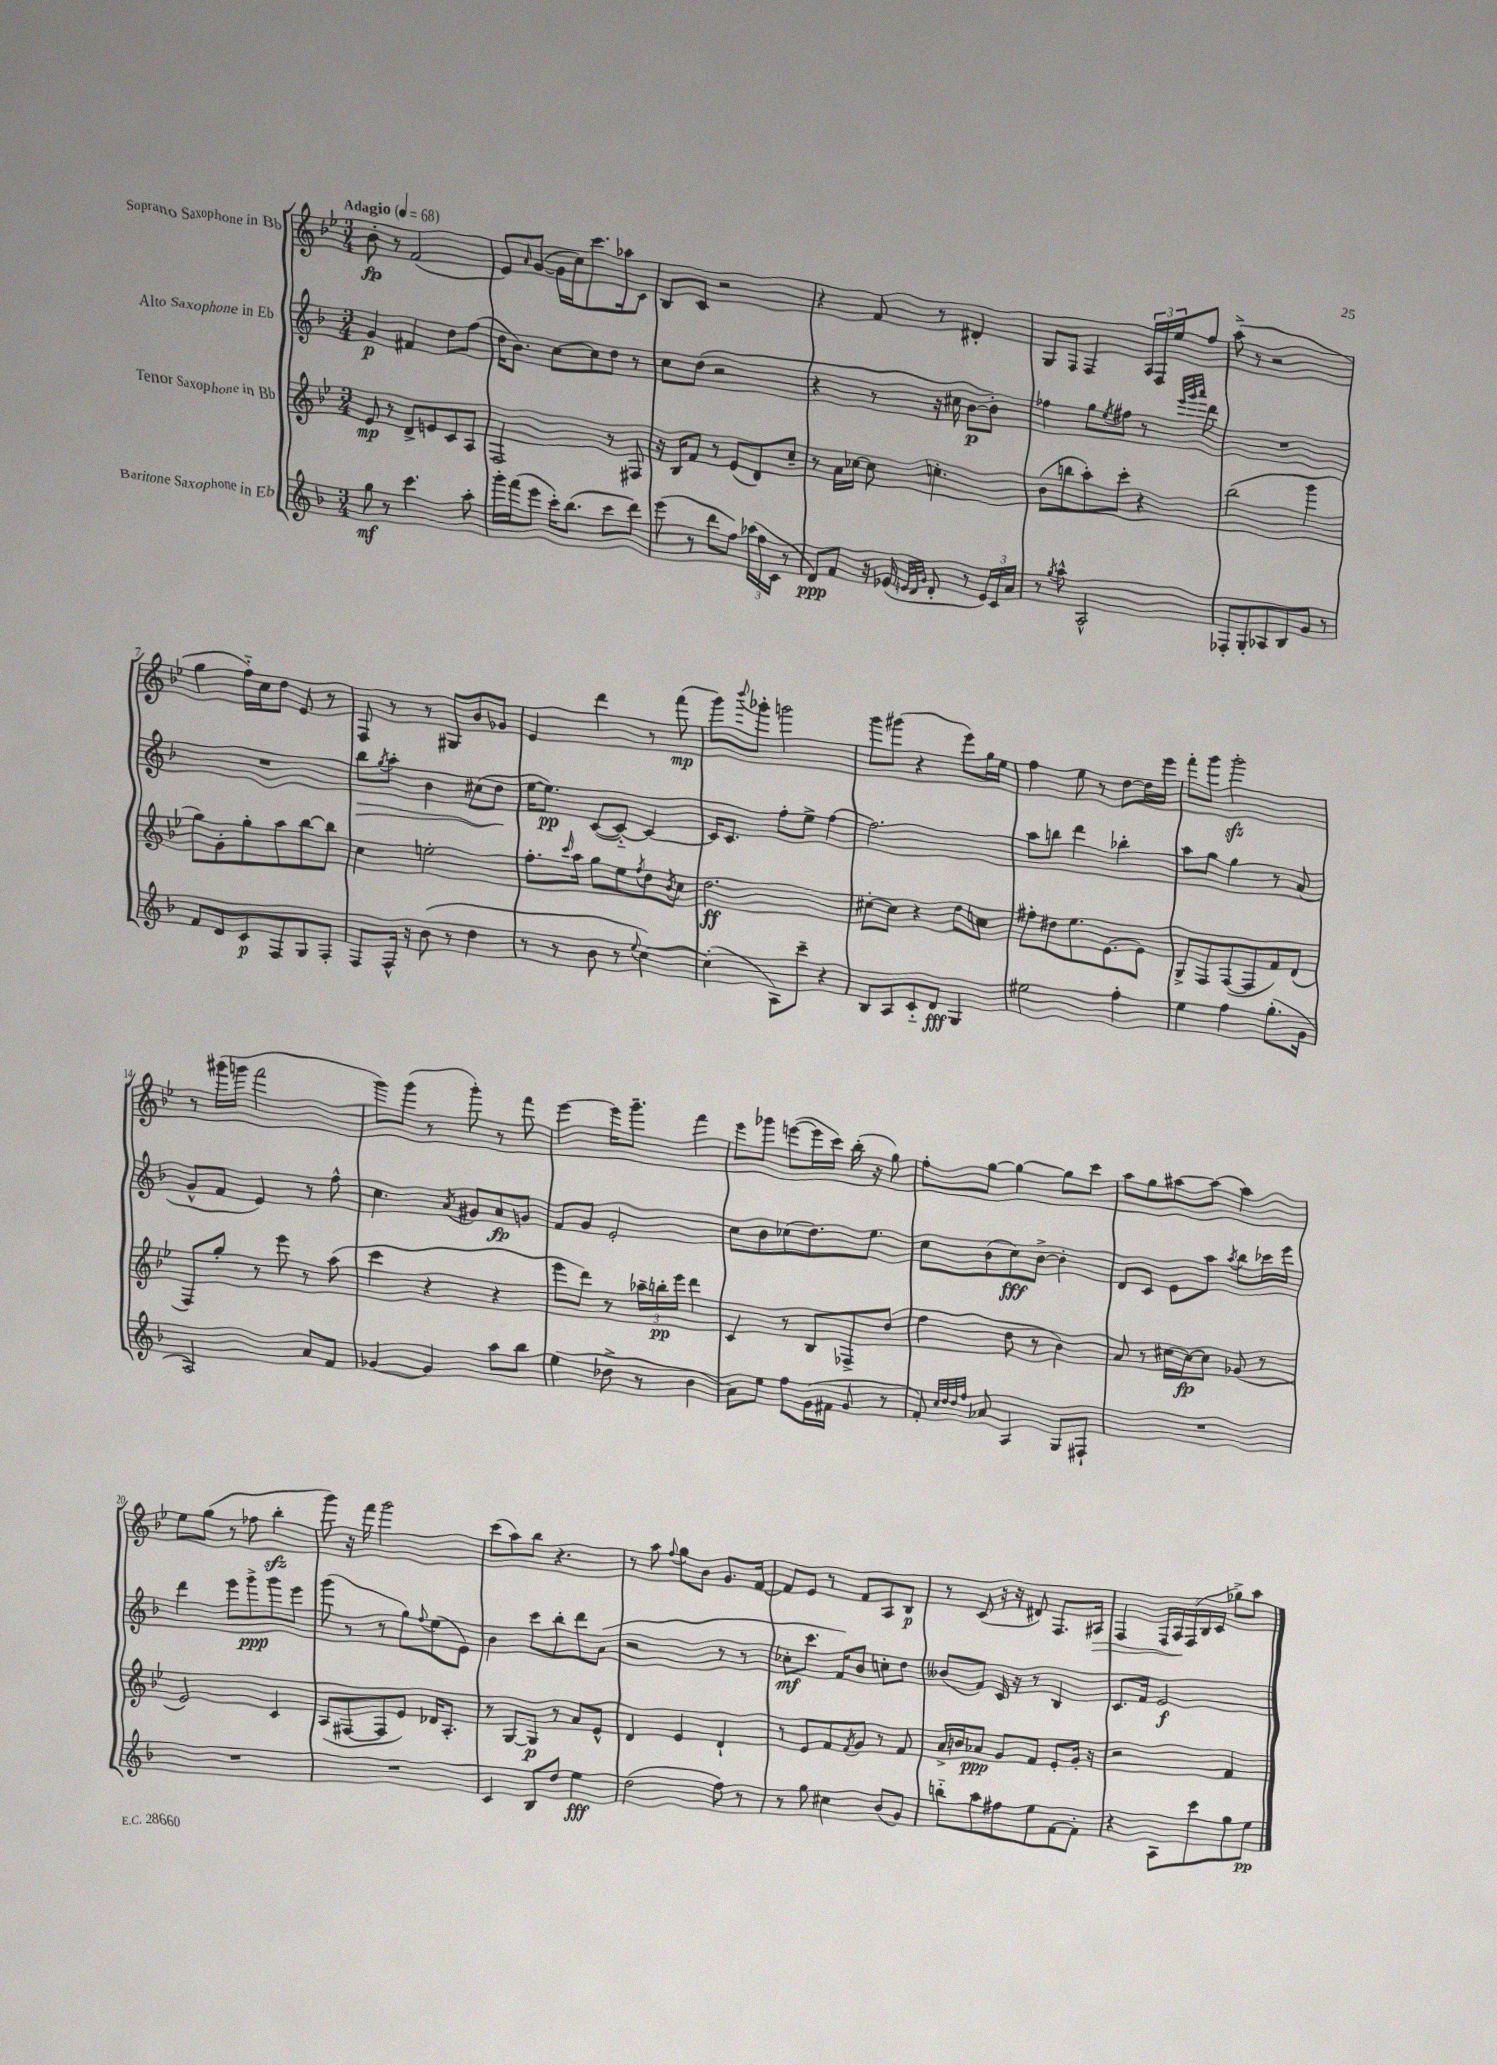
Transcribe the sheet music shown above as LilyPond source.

<<
\new StaffGroup <<
\new Staff = "s0" \with { instrumentName = "Soprano Saxophone in Bb" } {
    \clef treble \key bes \major \numericTimeSignature \time 3/4 \tempo "Adagio" 4 = 68
    bes'8-.\fp r8 f'2( |
    ees'8) \grace { a'16 } g'8~( g'16 c''16) c'''8. aes''16 c'8 |
    bes8 c'8 r2 |
    r4 f'8 r8 dis'4-. |
    g8 f8 f4 \tuplet 3/2 { a16 f16 ees''16 } f''8 |
    a''8->( r8 r2 |
    g''4 f''16-_) c''16 d''8 ees'8 r8 |
    f8 r8 r8 gis8 bes'8 ges'8 |
    ees'4 d'''4 r8 f'''8\mp( |
    g'''8) \appoggiatura { bes'''8 } ges'''8-. g'''2 |
    g'''8 gis'''8( r4 ees'''8) g''16 ees''16 |
    f''4 ees''8 r8 d''8~ d''16 ees'''16 |
    f'''8-. g'''8 g'''2-.\sfz |
    r8 gis'''16( g'''16 f'''2 |
    g'''8) g'''8( r8 g'''8-.) r8 f'''8 |
    ees'''4~ ees'''16 g'''8.-- f'''4 |
    ees'''8 ges'''8 e'''8~( e'''16 c'''16) bes''16-.( r16 g''8) |
    f''8-. g''8~ g''4~ g''8 c'''8 |
    a''8 g''8 ais''8~ ais''8~ ais''4 |
    ees''8 g''8( r8 fes''8 bes''4-.\sfz |
    g'''8) r16 f'''16 g'''2 |
    c'''8( a''8) bes''8 r4. |
    r8 a''8 \appoggiatura { f''8 } g''8 bes'8 g'8. f'16~ |
    f'8 ees'8 r8 f'8 a8 bes8\p |
    r8 c'8( r16 r16 dis'8) f8. ais16\> |
    f4 \tuplet 5/4 { f16 a16\! f16( bes16 c'16 } ges''8->) a''8 \bar "|." |
}
\new Staff = "s1" \with { instrumentName = "Alto Saxophone in Eb" } {
    \clef treble \key f \major \numericTimeSignature \time 3/4
    g'4\p fis'4 d''8 f''8( |
    d''16 bes'8.) c''8~ c''8 d''8 r8 |
    c''8 d''8( r2 |
    r4 r8 r16 cis''16 bes'8~\p bes'8-.) |
    fes''4 g''8 \acciaccatura { e''8 } fis''8 r8 \grace { e'''32 g'''32 a'''32 } d'''8 |
    R2. |
    R2. |
    bes''8\> \acciaccatura { g''8 } a''8-. bes'4 cis''8( d''8\! |
    e''16~ e''8.\pp) c'8~( c'8~-_) c'4~ |
    c'16 c'8. f''8-. e''8-> f''4~ |
    f''2. |
    a''8 b''8 d'''4 bes''4-. |
    a''8 g''8 g''4 r8 a'8( |
    g'8-^ f'8 e'4) r8 f''8-^ |
    c''4. \acciaccatura { a'8 } gis'8 a'8\fp g'8 |
    f'8 g'8 e'2-. |
    c''8 bes'8 ces''8( d''8.) e''8. |
    c''8 bes'8( c''8\fff) bes'8~-> bes'4-. |
    d'8 c'8 e'8 a''8 \acciaccatura { a''8 } bes''8 ces'''16 e'''16 |
    d'''4 e'''8 g'''8->\ppp g'''8 e'''8 |
    g'''8( r8 r8 g''8) \appoggiatura { f''8 } e''8( e'8) |
    bes'4 c'''8 bes''8-. d'''8 a'8( |
    r2 r8 r8 |
    ces''8-.\mf c'''8. f'16) bes'8 c''8-. d''8 |
    beses'8( f'8) c'16 r16 r8 bes4 |
    c'8. f'16 e'2\f \bar "|." |
}
\new Staff = "s2" \with { instrumentName = "Tenor Saxophone in Bb" } {
    \clef treble \key bes \major \numericTimeSignature \time 3/4
    ees'8\mp r8 d'8-> e'8 c'8 a8 |
    f2 r8 fis8 |
    r16 bes16 f'8 r8 ees'8( d'8) c''8-- |
    r8 a'16 ces''16~ ces''8 c''4.-. |
    bes'8( b''8 a''8-.) c'''8-. r4 |
    bes''2( g'''4 |
    g''8) g'8-. g''8-. a''8 bes''8~ bes''8 |
    c''4 e''2-. |
    f''8.-. \grace { c'''16 } a''16 g''8 ees''8 \acciaccatura { f''8 } d''8 \acciaccatura { bes'8 } c''8 |
    d''2.\ff |
    cis''8~-. cis''8 r4 d''8 c''8 |
    fis''8-. dis''8 ees''8. ees'8.~ ees'8 |
    g8-> f8 f8~( f8 f'8) d'8( |
    f8) g''8-. r8 ees'''8 r8 a''8( |
    c'''4 r4 r4 |
    ees'''8 d'''8) r8 \tuplet 3/2 { aes''16-- b''16-.\pp ees'''16 } d'''4 |
    c'4 r8 bes8 fes8-> d''8( |
    f''4 d''8 r8 bes'4) |
    a'8 r8 cis''16~ cis''16~\fp cis''8 ges'8( r8 |
    ees'2) c'4 |
    a8( fis8~ fis8 ees'8) des'16 a8.-. |
    r8 g8~ g8\p r8 a'8 ees'8-^ |
    d'4 ees'4 d'4-! |
    r8 ees'8 f'8 \acciaccatura { f'8 } g'8 r8 f'8 |
    a'16-> b'16 aes'8\ppp g'8 f'8 ees'8-. g'16-. r16 |
    r2 f'4 \bar "|." |
}
\new Staff = "s3" \with { instrumentName = "Baritone Saxophone in Eb" } {
    \clef treble \key f \major \numericTimeSignature \time 3/4
    g''8\mf r8 c'''4. a''8-. |
    g'''16-. f'''16( e'''8 c'''16-.) bes''8.( c'''8 d'''8) |
    e'''8( r8 d'''8 f''8) \tuplet 3/2 { aes''16( f''16 c'16 } r8 |
    d'8\ppp) f'8 r16 ees'16( \grace { e'32 d'32 g'32 } d'8-. r8 \tuplet 3/2 { e'16) c'16 a'16 } |
    r8 \acciaccatura { g''8 } a''8-^ a2-^ |
    fes8-. g8-. aes8 bes8 g'8 r8 |
    f'8 d'8 c'8\p f8 g8 f8-. |
    f8 f16-^ r16 bes'8( r8 d''4 |
    r8 r8 bes'8 r8 \appoggiatura { e''8 } c''4~) |
    c''4-.( a8) c'''8-- r4 |
    bes8 a8 c'8-_ d'8\fff g4 |
    eis''2 f''4-. |
    e''4 f''4 g''8.-.( g'16 |
    a2) a'8 f'8 |
    ges'4~ ges'4 a''8 bes''8 |
    e''4( des''8-> r8 bes'4 |
    a'8) e''8 f''8 g'16( fis'16 g'8 r8 |
    f'8-.) \grace { c''32 d''32 d''32 f''32 } aes'8 a4 g8 fis8-! |
    R2. |
    R2. |
    R2. |
    c'4 bes8 d''8 e''4\fff |
    d''2( f''8) r8 |
    r8 g''8 cis''4 bes'8( g'8) |
    b''8-_ a''8 fis''8 e''8 f'8~ f'8-. |
    r4 a8 c'''8 g''8 e''8\pp \bar "|." |
}
>>
>>
